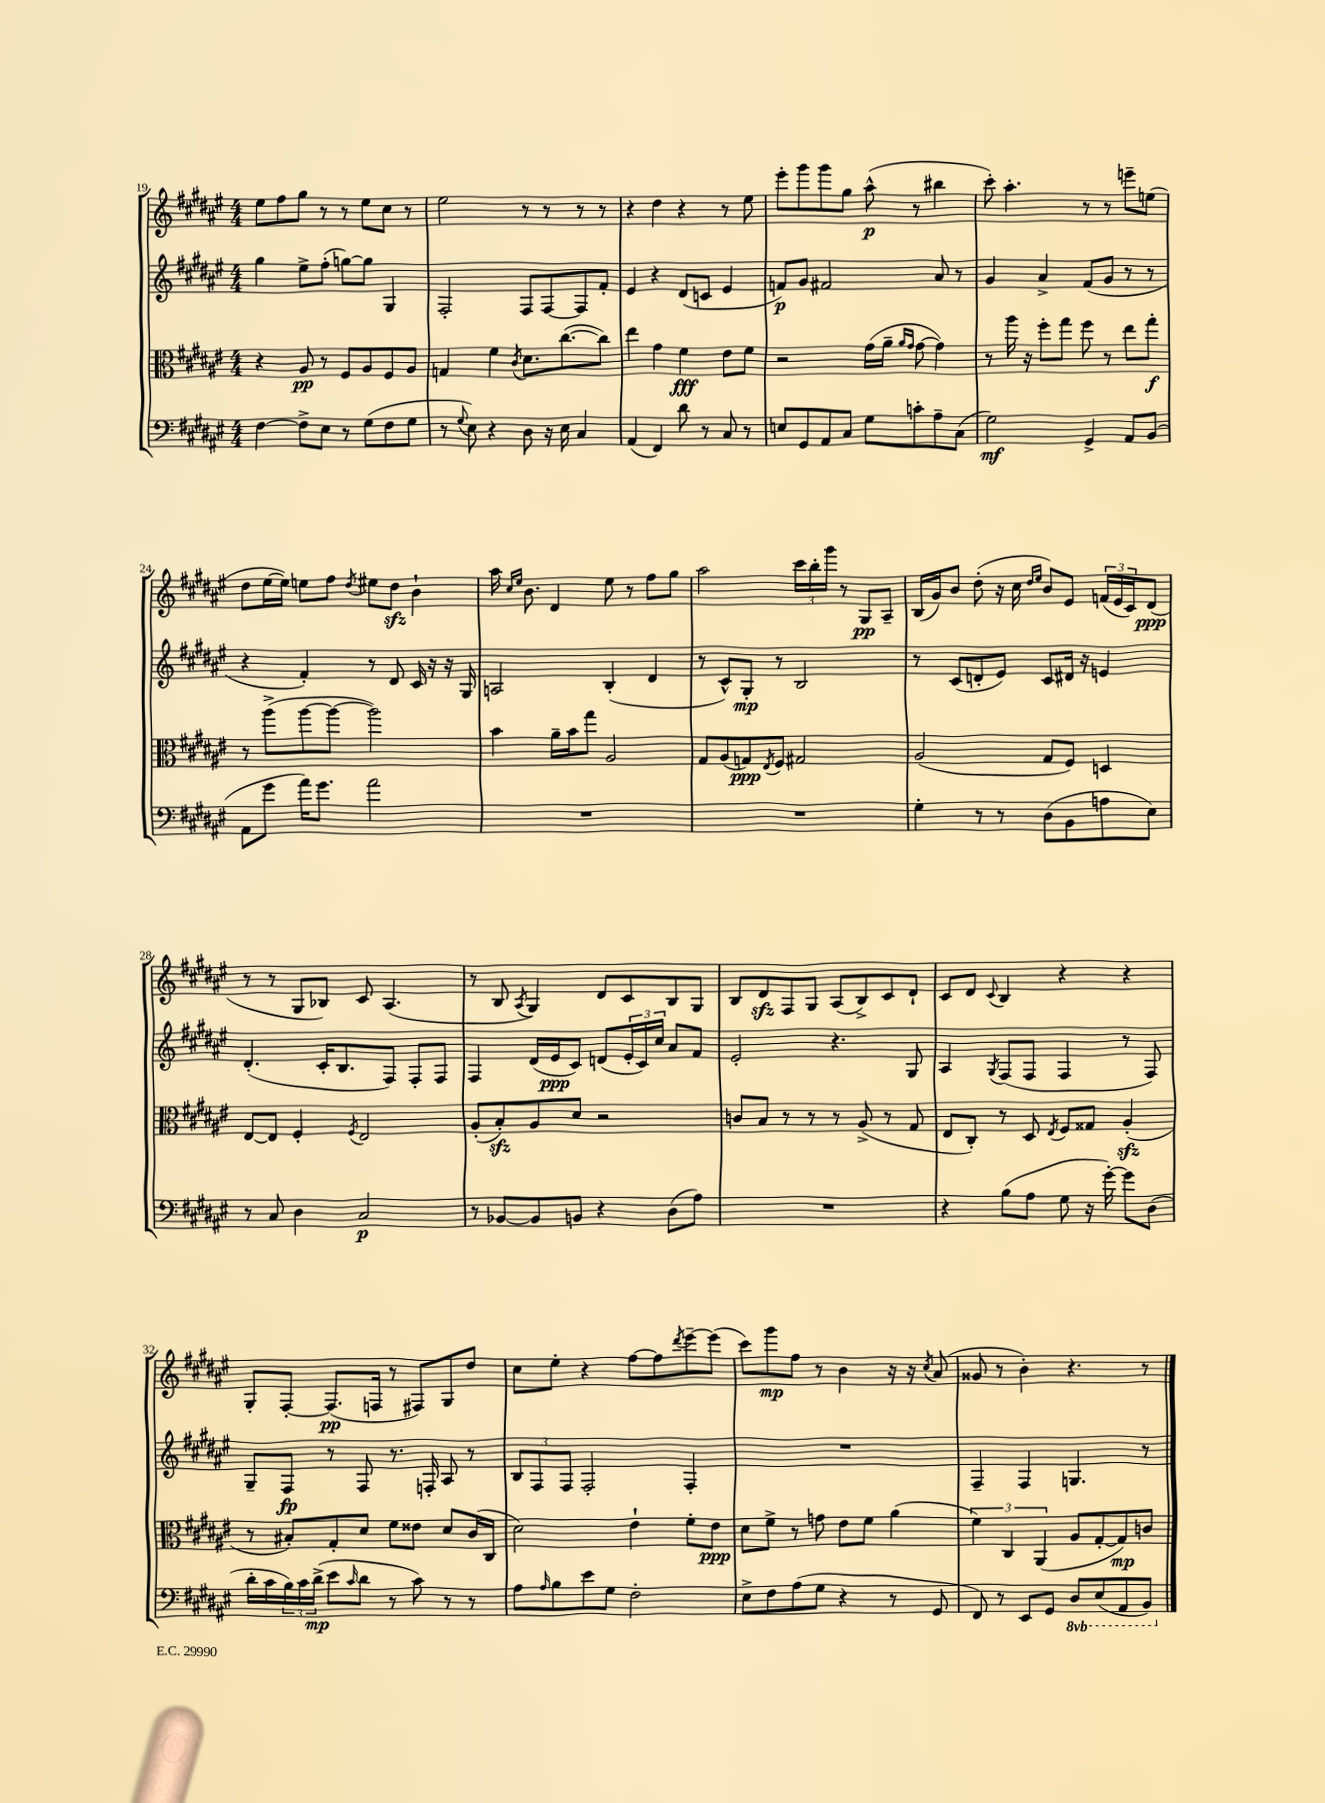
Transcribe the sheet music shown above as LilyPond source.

<<
\new StaffGroup <<
\new Staff = "s0" {
    \clef treble \key fis \major \numericTimeSignature \time 4/4
    eis''8 fis''8 gis''8 r8 r8 eis''8 cis''8 r8 |
    eis''2 r8 r8 r8 r8 |
    r4 dis''4 r4 r8 eis''8 |
    eis'''8-. gis'''8 gis'''8 gis''8 ais''8-^\p( r8 bis''4 |
    cis'''8-.) ais''4.-. r8 r8 e'''8-- e''8( |
    dis''8 eis''16~ eis''16) e''8 fis''8 \acciaccatura { dis''8 } eis''8 dis''8\sfz b'4-! |
    ais''16 \grace { cis''16 eis''16 } b'8. dis'4 eis''8 r8 fis''8 gis''8 |
    ais''2 \tuplet 3/2 { cis'''16 b''16-. gis'''16 } r8 gis8\pp ais8-- |
    b16( gis'16) b'8 dis''8-.( r16 cis''16 \grace { dis''16 eis''16 } b'8) eis'8 \tuplet 3/2 { f'16( eis'16 cis'16) } dis'8\ppp( |
    r8 r8 gis8 bes8) cis'8 ais4.( |
    r8 b8 \acciaccatura { ais8 } gis4) dis'8 cis'8 b8 gis8 |
    b8 dis'8\sfz fis8 gis8 ais8( b8->) cis'8 dis'8-! |
    cis'8 dis'8 \appoggiatura { cis'8 } b4 r4 r4 |
    gis8-. fis8~-. fis8.\pp( f16 r8 fis8) gis8 dis''8 |
    cis''8 eis''8-. r4 fis''8~ fis''8 \acciaccatura { dis'''8 } eis'''8~-- eis'''8( |
    cis'''8) gis'''8\mp fis''8 r8 b'4 r16 r16 \acciaccatura { cis''8 } ais'8( |
    gisis'8 r8 b'4-.) r4. r8 \bar "|." |
}
\new Staff = "s1" {
    \clef treble \key fis \major \numericTimeSignature \time 4/4
    gis''4 eis''8-> fis''8-.( g''8~) g''8 gis4 |
    fis2-. fis8 fis8~ fis8 fis'8-. |
    eis'4 r4 dis'8( c'8 eis'4 |
    f'8\p) gis'8 fis'2 ais'8 r8 |
    gis'4 ais'4-> fis'8( gis'8 r8 r8 |
    r4 fis'4-.) r8 dis'8 cis'16 r16 r16 gis16 |
    a2 b4-.( dis'4 |
    r8 cis'8-^) gis8-.\mp r8 b2 |
    r8 cis'8( d'8-. eis'8) cis'8 dis'16 r16 e'4 |
    dis'4.-.( cis'16-. b8. fis8) fis8-. fis8 |
    fis4 dis'16( eis'16\ppp cis'8) d'8( \tuplet 3/2 { eis'16-. cis'16) cis''16 } ais'8 fis'8 |
    eis'2-. r4. gis8 |
    ais4 \acciaccatura { gis8 } fis8( fis8 fis4 r8 fis8) |
    gis8-- fis8\fp r8 fis8 r8. f16-. ais8 r8 |
    \tuplet 3/2 { b8 fis8 fis8 } fis2-. fis4-. |
    R1 |
    fis4-- fis4 g4. r8 \bar "|." |
}
\new Staff = "s2" {
    \clef alto \key fis \major \numericTimeSignature \time 4/4
    r4 ais8\pp r8 fis8 ais8 fis8 ais8 |
    g4 fis'4 \acciaccatura { cis'8 } dis'8. cis''8.~( cis''8) |
    eis''4 gis'4 fis'4\fff eis'8 fis'8 |
    r2 gis'16( ais'16-- \grace { ais'16 gis'16 } gis'8~ gis'4) |
    r8 ais''16 r16 fis''8-. gis''8 fis''8 r8 eis''8 gis''8-.\f |
    r8 ais''8->( ais''8~ ais''8~ ais''2) |
    b'4 ais'16-- b'16 gis''8 ais2 |
    gis8 ais8( g8\ppp) \acciaccatura { eis8 } fis8 gis2 |
    ais2( gis8 fis8) d4 |
    eis8~ eis8 fis4-. \acciaccatura { fis8 } eis2 |
    ais8-.( b8-.\sfz) ais8 dis'8 r2 |
    c'8 b8 r8 r8 r8 ais8->( r8 gis8 |
    eis8 cis8-.) r8 dis8 \acciaccatura { eis8 } fis8 gisis8 ais4-.\sfz( |
    r8 bis8-.) gis8-. dis'8 fis'8 eisis'8 dis'8 cis'16( cis16 |
    dis'2) eis'4-! fis'8-. eis'8\ppp |
    dis'8 fis'8-> r8 g'8 eis'8 fis'8 ais'4( |
    \tuplet 3/2 { fis'4) cis4 ais,4( } ais8 gis8~-. gis8\mp) c'8 \bar "|." |
}
\new Staff = "s3" {
    \clef bass \key fis \major \numericTimeSignature \time 4/4 \set Staff.ottavationMarkups = #ottavation-simple-ordinals
    fis4~ fis8-> eis8 r8 gis8( fis8 gis8 |
    r8 \appoggiatura { gis8 } eis8) r4 dis8 r16 eis16 cis4 |
    ais,4( fis,4) dis'8 r8 cis8 r8 |
    e8 gis,8 ais,8 cis8 gis8 c'8-. ais8-- cis8( |
    gis2\mf) gis,4-> ais,8 b,8( |
    ais,8 gis'8 ais'16) gis'8. ais'2 |
    R1 |
    R1 |
    gis4-. r8 r8 dis8( b,8 a8 eis8) |
    r8 cis8 dis4 cis2\p |
    r8 bes,8~ bes,8 b,8 r4 dis8( ais8) |
    R1 |
    r4 b8( ais8 gis8 r16 gis'16~-.) gis'8 dis8( |
    dis'16-. cis'16 \tuplet 3/2 { b16) cis'16 dis'16->\mp( } eis'8 \grace { cis'16 } dis'8 r8 cis'8) r8 r8 |
    ais8 \grace { ais16 } b8 eis'8 gis8 fis2-. |
    eis8-> fis8 ais8( gis8 r4 r8 gis,8 |
    fis,8) r8 eis,8 gis,8 \ottava #-1 dis,8 eis,8( ais,,8 b,,8) \ottava #0 \bar "|." |
}
>>
>>
\layout { \context { \Score currentBarNumber = #19 } }
